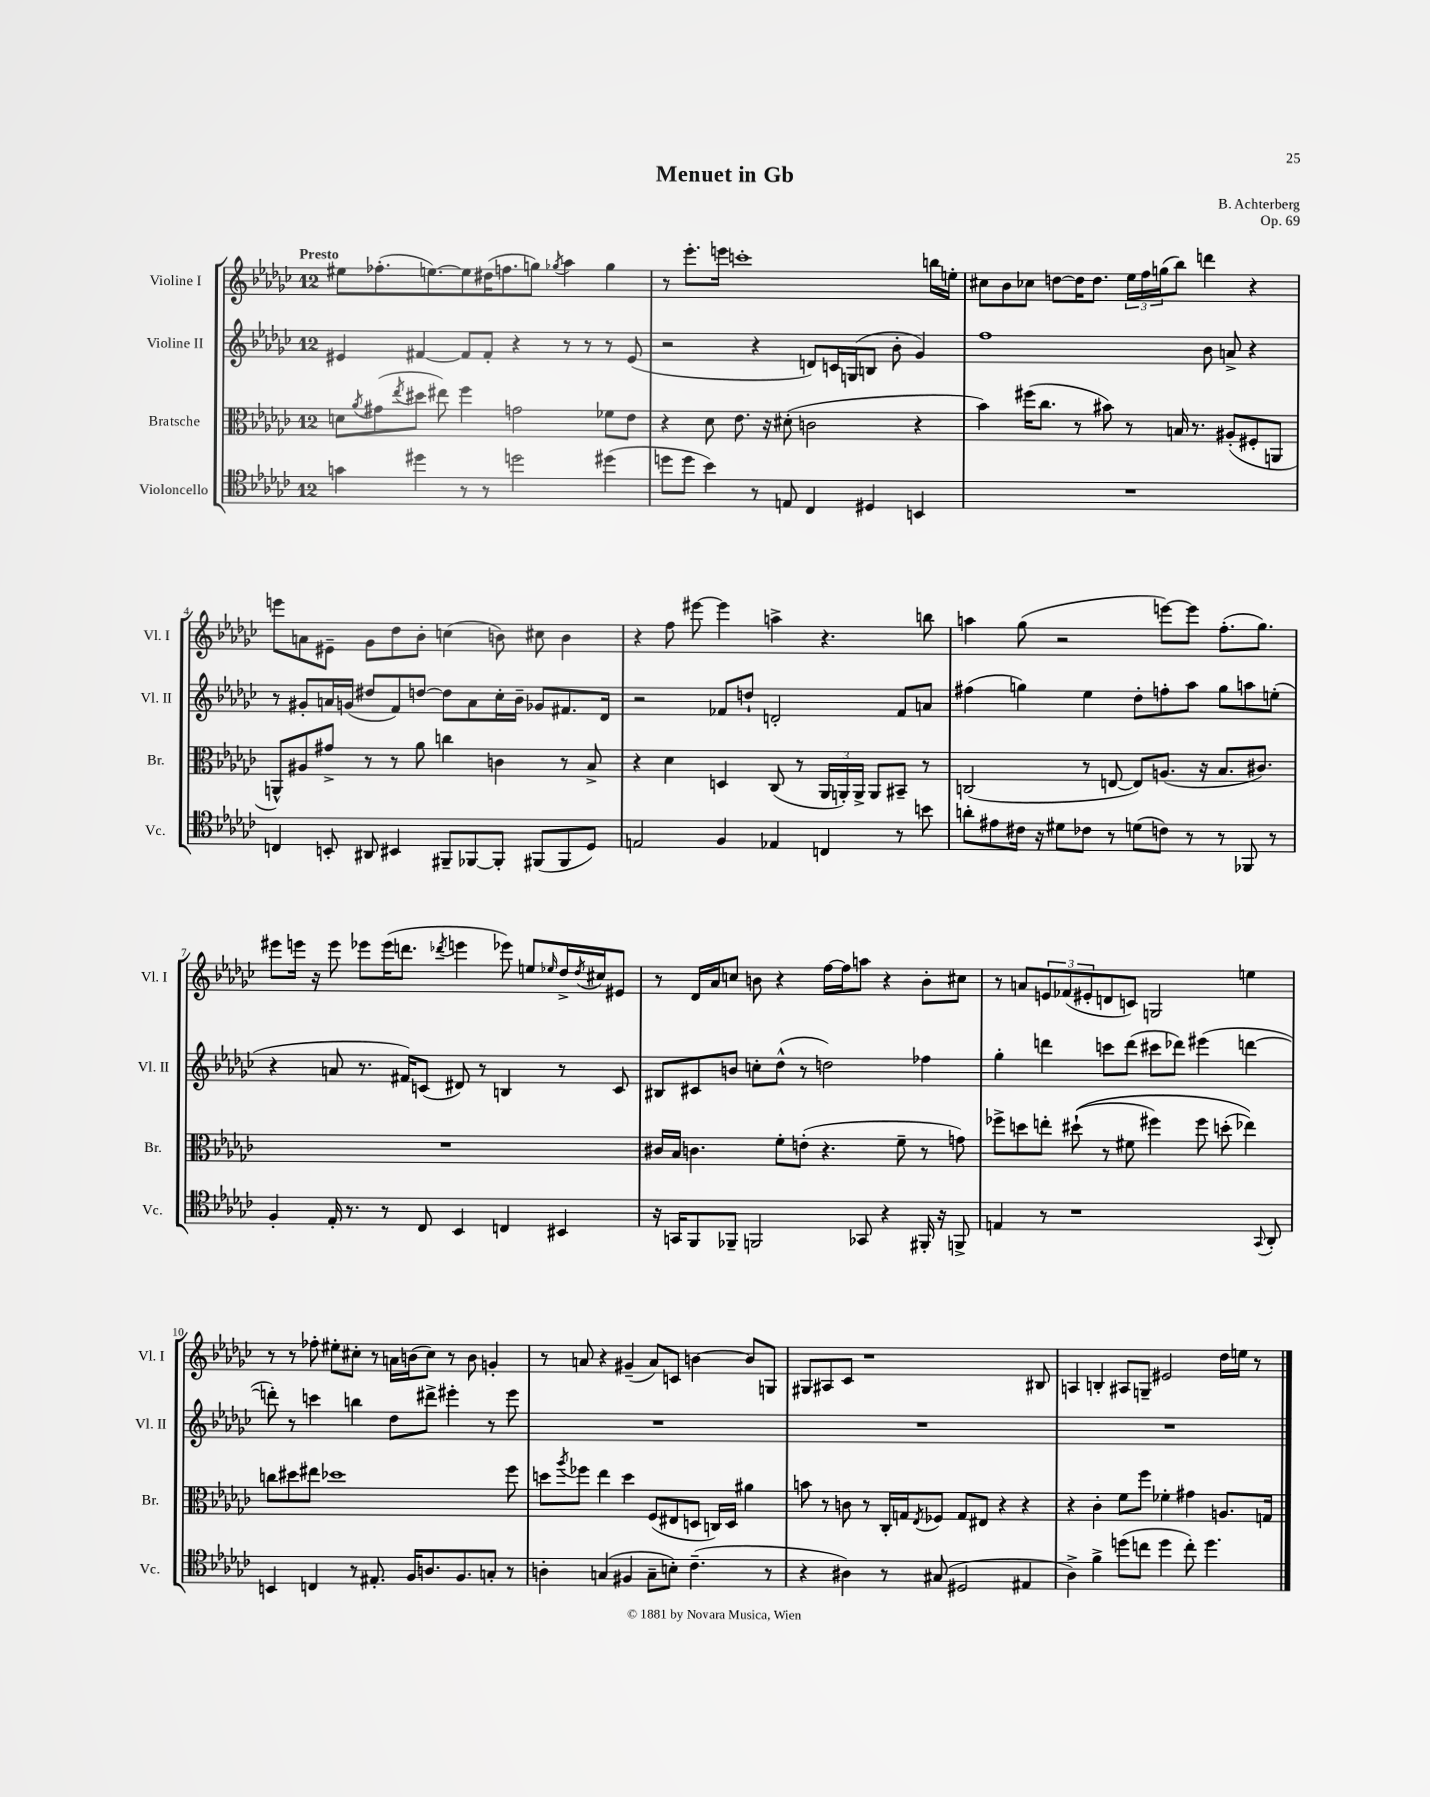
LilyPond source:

\header { title = "Menuet in Gb" composer = "B. Achterberg" opus = "Op. 69" }
<<
\new StaffGroup <<
\new Staff = "s0" \with { instrumentName = "Violine I" shortInstrumentName = "Vl. I" } {
    \clef treble \key ges \major \once \override Staff.TimeSignature.style = #'single-digit \time 12/8 \tempo "Presto"
    eis''8 fes''8.-.( e''8.~) e''8 dis''16( f''8. g''8) \acciaccatura { ges''8 } aes''4 ges''4 |
    r8 ees'''8.-. e'''16 c'''1-. b''16 e''16-. |
    cis''8 bes'8 ces''8 d''8~ d''16 d''8. \tuplet 3/2 { ees''16 f''16 g''16( } bes''8) d'''4 r4 |
    e'''8 a'8 eis'8-- ges'8 des''8 bes'8-. c''4( b'8) cis''8 b'4 |
    r4 f''8 eis'''8~ eis'''4 a''4-> r4. b''8 |
    a''4 ges''8( r2 e'''8~) e'''8 f''8.-.( ges''8.) |
    eis'''8 e'''16 r16 e'''8 ees'''8 ees'''16( d'''8. \acciaccatura { des'''8 } e'''4 ees'''8) e''8 \grace { ees''16 } des''16-> \acciaccatura { des''8 } cis''16 eis'8 |
    r8 des'16 aes'16 c''8 b'8 r4 f''16~ f''16 a''8 r4 b'8-. cis''8 |
    r8 a'8 \tuplet 3/2 { e'8 fes'8( eis'8-. } d'8 c'8) g2 e''4 |
    r8 r8 fes''8-. eis''8-. cis''8-. r8 a'16 b'16( cis''8) r8 b'8 g'4-. |
    r8 a'8 r4 gis'4--( a'8) c'8 b'4~ b'8 g8 |
    gis8 ais8 ces'8 r1 bis8 |
    a4 b4-. ais8 g8-- eis'2 des''16 e''16 r8 \bar "|." |
}
\new Staff = "s1" \with { instrumentName = "Violine II" shortInstrumentName = "Vl. II" } {
    \clef treble \key ges \major \once \override Staff.TimeSignature.style = #'single-digit \time 12/8
    eis'4 fis'4~ fis'8 fis'8-. r4 r8 r8 r8 eis'8( |
    r2 r4 d'8) c'16 g16( b8 bes'8-. ges'4) |
    f''1 bes'8 a'8-> r4 |
    r8 gis'8-. a'16 g'16( dis''8 f'8) d''8~ d''8 a'8 ces''16-. bes'16-- ges'8 fis'8. des'16 |
    r2 fes'8 d''8-! d'2-. fes'8 a'8 |
    fis''4( g''4) ees''4 des''8-. f''8-. aes''8 g''8 a''8 e''8-.( |
    r4 a'8 r8. fis'16) c'8( dis'8) r8 b4 r8 c'8 |
    bis8 cis'8 b'8 c''8-. des''8-^( r8 d''2) fes''4 |
    ges''4-. d'''4 c'''8 d'''8( cis'''8 des'''8) eis'''4( d'''4~ |
    d'''8-.) r8 c'''4 b''4 des''8 dis'''8-> eis'''4-. r8 eis'''8 |
    R1. |
    R1. |
    R1. \bar "|." |
}
\new Staff = "s2" \with { instrumentName = "Bratsche" shortInstrumentName = "Br." } {
    \clef alto \key ges \major \once \override Staff.TimeSignature.style = #'single-digit \time 12/8
    d'8 \acciaccatura { aes'8 } gis'8( \acciaccatura { ees''8 } dis''8 eis''8) f''4 g'2 fes'8 ees'8 |
    r4 des'8 ees'8. r16 dis'8-.( c'2 r4 |
    bes'4) fis''16( ces''8. r8 bis'8) r8 b16 r8. ais8-.( fis8-. a,8 |
    a,8-^) ais8 gis'8-> r8 r8 aes'8 c''4 c'4 r8 bes8-> |
    r4 des'4 d4 ces8( r8 \tuplet 3/2 { aes,16 a,16-.) a,16-> } a,8 bis,8-- r8 |
    c2( r8 e8~ e8) a8.( r16 bes8. cis'8.) |
    R1. |
    cis'16 bes16 c'4. f'8-. e'8-.( r4. f'8-- r8 g'8) |
    fes''8-> d''8 e''8-. dis''8-!(\( r8 fis'8 fis''4) fis''8 d''8-.( ees''4)\) |
    c''8 dis''8 eis''8 des''1 f''8 |
    d''8 \acciaccatura { aes''8 } fes''8 ees''4 d''4 f8( eis8 d8 c16) d16 ais'4 |
    b'8 r8 c'8 r8 ces16-. g16 \acciaccatura { ees8 } fes8 g8 eis8 r4 r4 |
    r4 ces'4-. f'8 f''8 fes'4-. gis'4 a8. g16 \bar "|." |
}
\new Staff = "s3" \with { instrumentName = "Violoncello" shortInstrumentName = "Vc." } {
    \clef tenor \key ges \major \once \override Staff.TimeSignature.style = #'single-digit \time 12/8
    g'4 dis''4 r8 r8 d''2 dis''4( |
    d''8 d''8 bes'4) r8 e8 ces4 dis4 b,4 |
    R1. |
    c4 b,8-. ais,8 bis,4 fis,8-- fes,8~ fes,8-. fis,8( fis,8 des8) |
    e2 f4 ees4 c4 r8 b'8 |
    a'8-. eis'8 cis'16 r16 dis'8 ces'8 r8 d'8( c'8) r8 r8 fes,8 r8 |
    f4-. ees16-. r8. r8 ces8 bes,4 c4 bis,4 |
    r16 g,16 f,8 fes,8-- f,2 ges,8 r4 fis,16-. r16 f,8-> |
    e4 r8 r1 \appoggiatura { ges,8 } aes,8-. |
    b,4 c4 r8 eis8.-. f16 a8. f8. g8-. r8 |
    a4-. g4( fis4 g8-- b8-.) ces'4.--( r8 |
    r4 ais4) r8 gis8( dis2 eis4 |
    aes4->) f'4-> d''8( c''8 d''4 c''8-.) d''4. \bar "|." |
}
>>
>>
